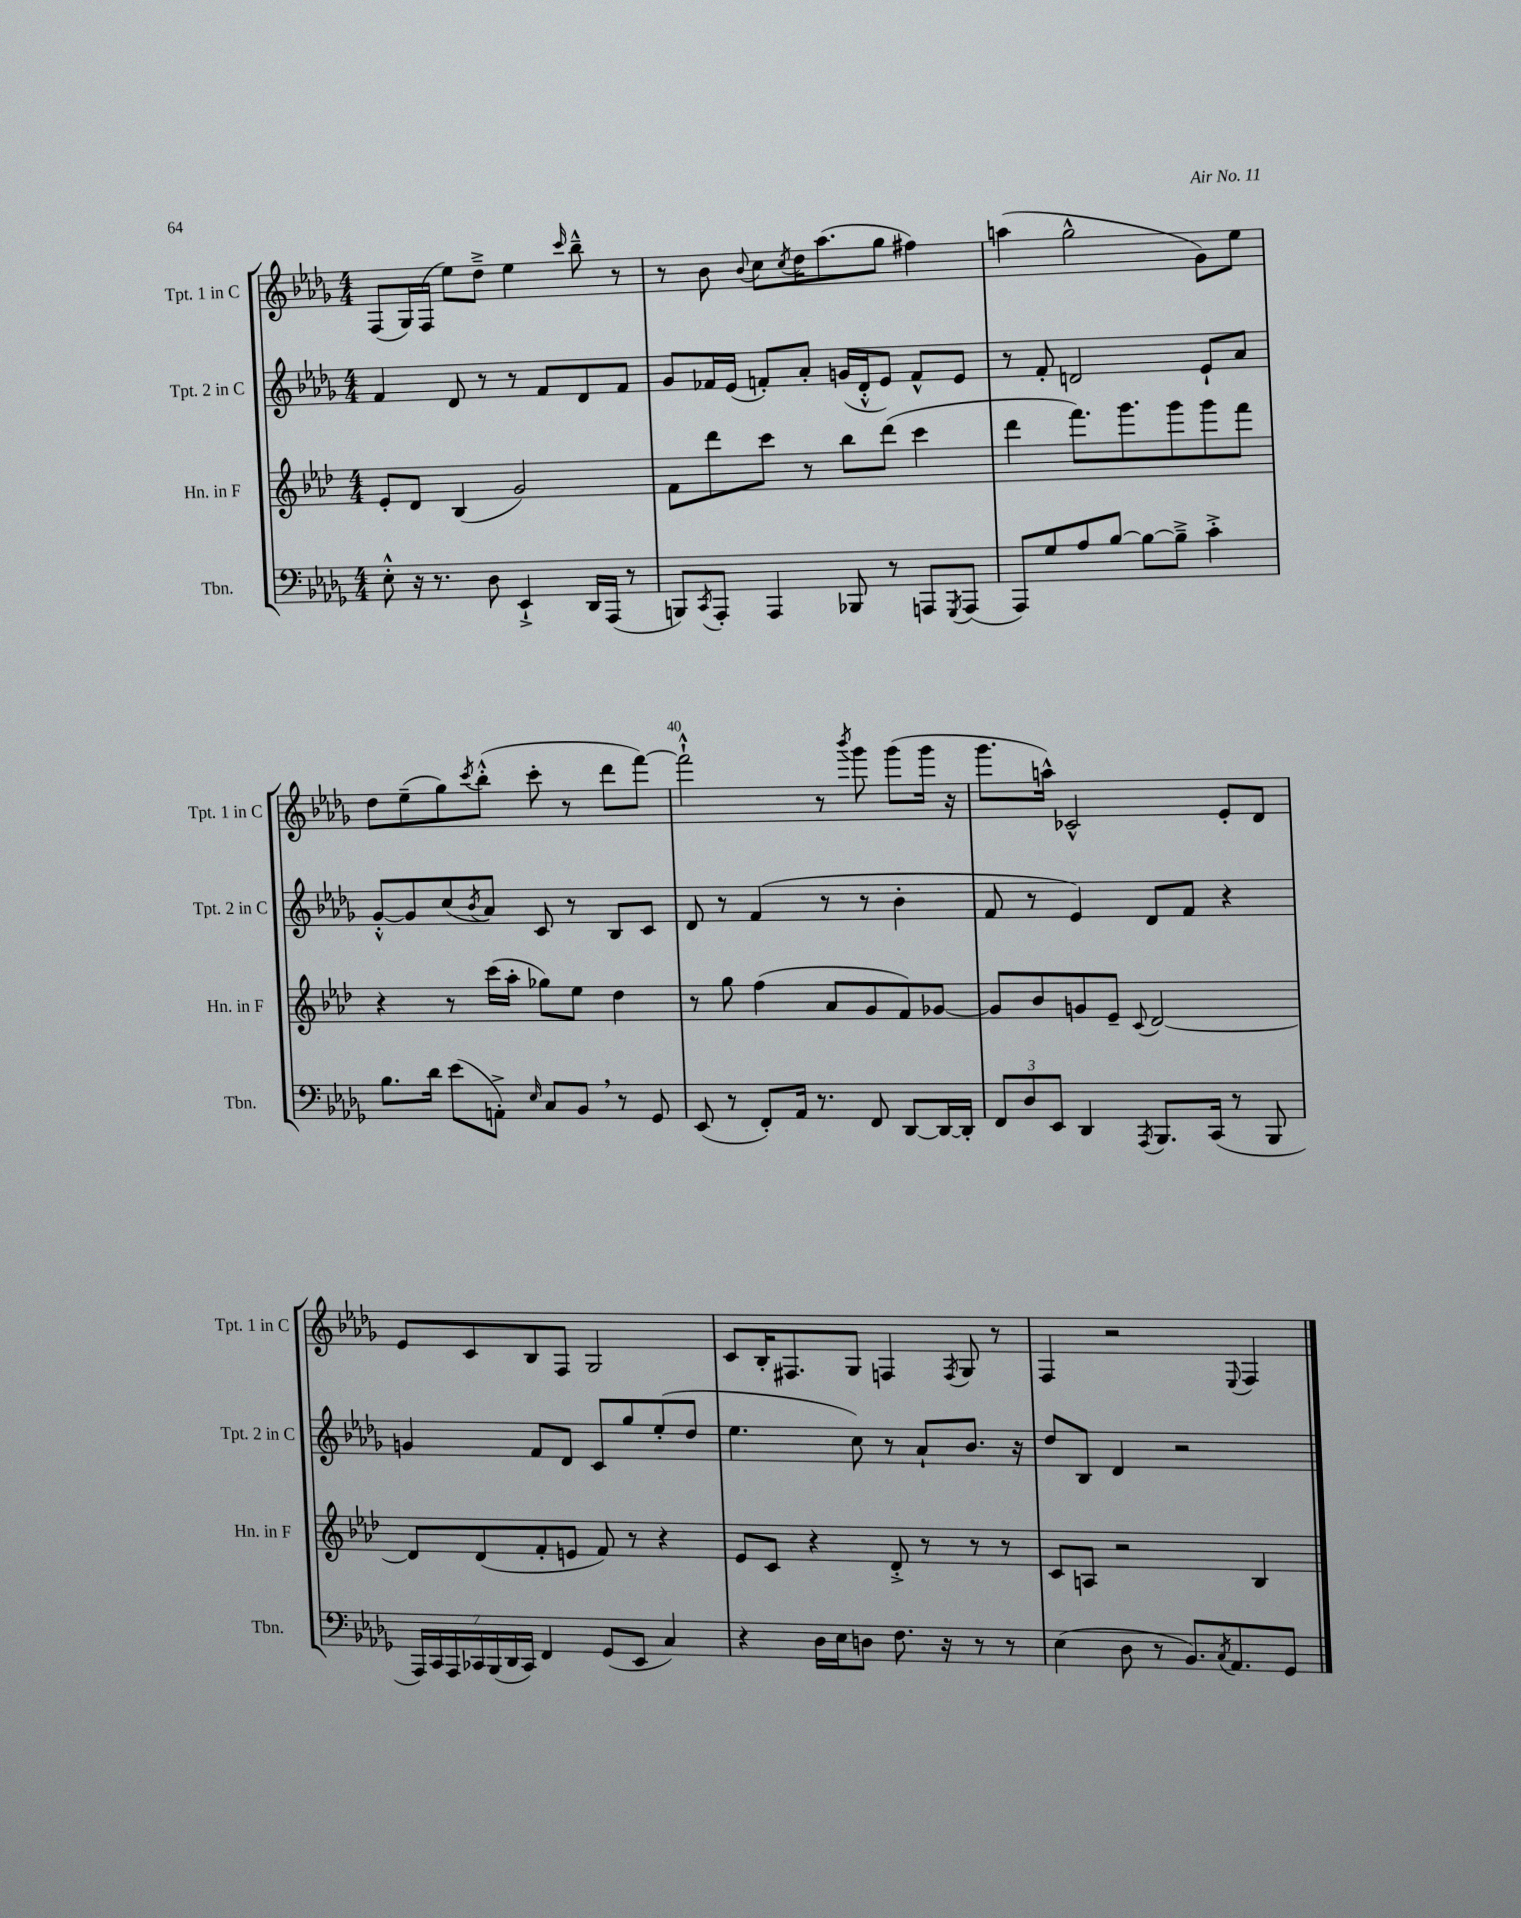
<<
\new StaffGroup <<
\new Staff = "s0" \with { instrumentName = "Tpt. 1 in C" shortInstrumentName = "Tpt. 1 in C" } {
    \clef treble \key des \major \numericTimeSignature \time 4/4
    f8( ges16) f16( ees''8) des''8---> ees''4 \grace { c'''16 } bes''8---^ r8 |
    r8 bes'8 \appoggiatura { bes'8 } c''8 \acciaccatura { c''8 } des''16 aes''8.( ges''8 fis''4) |
    a''4( ges''2-^ ges'8) ees''8 |
    des''8 ees''8--( ges''8) \acciaccatura { c'''8 } bes''8-.-^( c'''8-. r8 des'''8 f'''8~) |
    f'''2-!-^ r8 \acciaccatura { bes'''8 } ges'''8 ges'''8( ges'''16 r16 |
    ges'''8. a''16-^) ces'2-^ ees'8-. des'8 |
    ees'8 c'8 bes8 f8 ges2 |
    c'8 bes16-. fis8. ges8 f4 \acciaccatura { f8 } ges8 r8 |
    f4 r2 \appoggiatura { ees8 } f4 \bar "|." |
}
\new Staff = "s1" \with { instrumentName = "Tpt. 2 in C" shortInstrumentName = "Tpt. 2 in C" } {
    \clef treble \key des \major \numericTimeSignature \time 4/4
    f'4 des'8 r8 r8 f'8 des'8 f'8 |
    ges'8 fes'16 ees'16( f'8-.) aes'8-. g'16( des'16-.-^ ees'8) f'8-^ ees'8 |
    r8 f'8-. d'2 ees'8-! aes'8 |
    ges'8~-.-^ ges'8 c''8( \acciaccatura { bes'8 } aes'8) c'8 r8 bes8 c'8 |
    des'8 r8 f'4( r8 r8 bes'4-. |
    f'8 r8 ees'4) des'8 f'8 r4 |
    g'4 f'8 des'8 c'8 ges''8 ees''8-.( des''8 |
    ees''4. c''8) r8 aes'8-! bes'8. r16 |
    des''8 bes8 des'4 r2 \bar "|." |
}
\new Staff = "s2" \with { instrumentName = "Hn. in F" shortInstrumentName = "Hn. in F" } {
    \clef treble \key aes \major \numericTimeSignature \time 4/4
    ees'8-. des'8 bes4( g'2) |
    f'8 des'''8 c'''8 r8 bes''8 des'''8( c'''4 |
    des'''4 f'''8.) g'''8. g'''8 g'''8 f'''8 |
    r4 r8 c'''16( aes''16-. ges''8) ees''8 des''4 |
    r8 g''8 f''4( aes'8 g'8 f'8) ges'8~ |
    ges'8 bes'8 g'8 ees'8-- \appoggiatura { c'8 } des'2~ |
    des'8 des'8( f'8-. e'8 f'8) r8 r4 |
    ees'8 c'8 r4 des'8-.-> r8 r8 r8 |
    c'8 a8 r2 bes4 \bar "|." |
}
\new Staff = "s3" \with { instrumentName = "Tbn." shortInstrumentName = "Tbn." } {
    \clef bass \key des \major \numericTimeSignature \time 4/4
    ees8-.-^ r16 r8. des8 ees,4-!-> des,16 aes,,16( r8 |
    b,,8) \acciaccatura { c,8 } aes,,8-. aes,,4 bes,,8 r8 a,,8 \acciaccatura { ges,,8 } a,,8( |
    aes,,8) ges8 aes8 bes8~ bes8~ bes8---> c'4-.-> |
    bes8. des'16 ees'8( a,8-.->) \grace { ees16 } c8 bes,8 \breathe r8 ges,8 |
    ees,8( r8 f,8-.) aes,16 r8. f,8 des,8~ des,16~ des,16-. |
    \tuplet 3/2 { f,8 des8 ees,8 } des,4 \acciaccatura { aes,,8 } bes,,8. c,16( r8 bes,,8 |
    \tuplet 7/4 { aes,,16) c,16 aes,,16 ces,16 bes,,16( des,16 ces,16) } f,4 ges,8( ees,8 c4) |
    r4 des16 ees16 d8 f8. r16 r8 r8 |
    ees4( des8 r8 bes,8.) \acciaccatura { c8 } aes,8. ges,8 \bar "|." |
}
>>
>>
\layout { \context { \Score currentBarNumber = #36 \override BarNumber.break-visibility = ##(#f #t #t) barNumberVisibility = #(every-nth-bar-number-visible 5) } }
